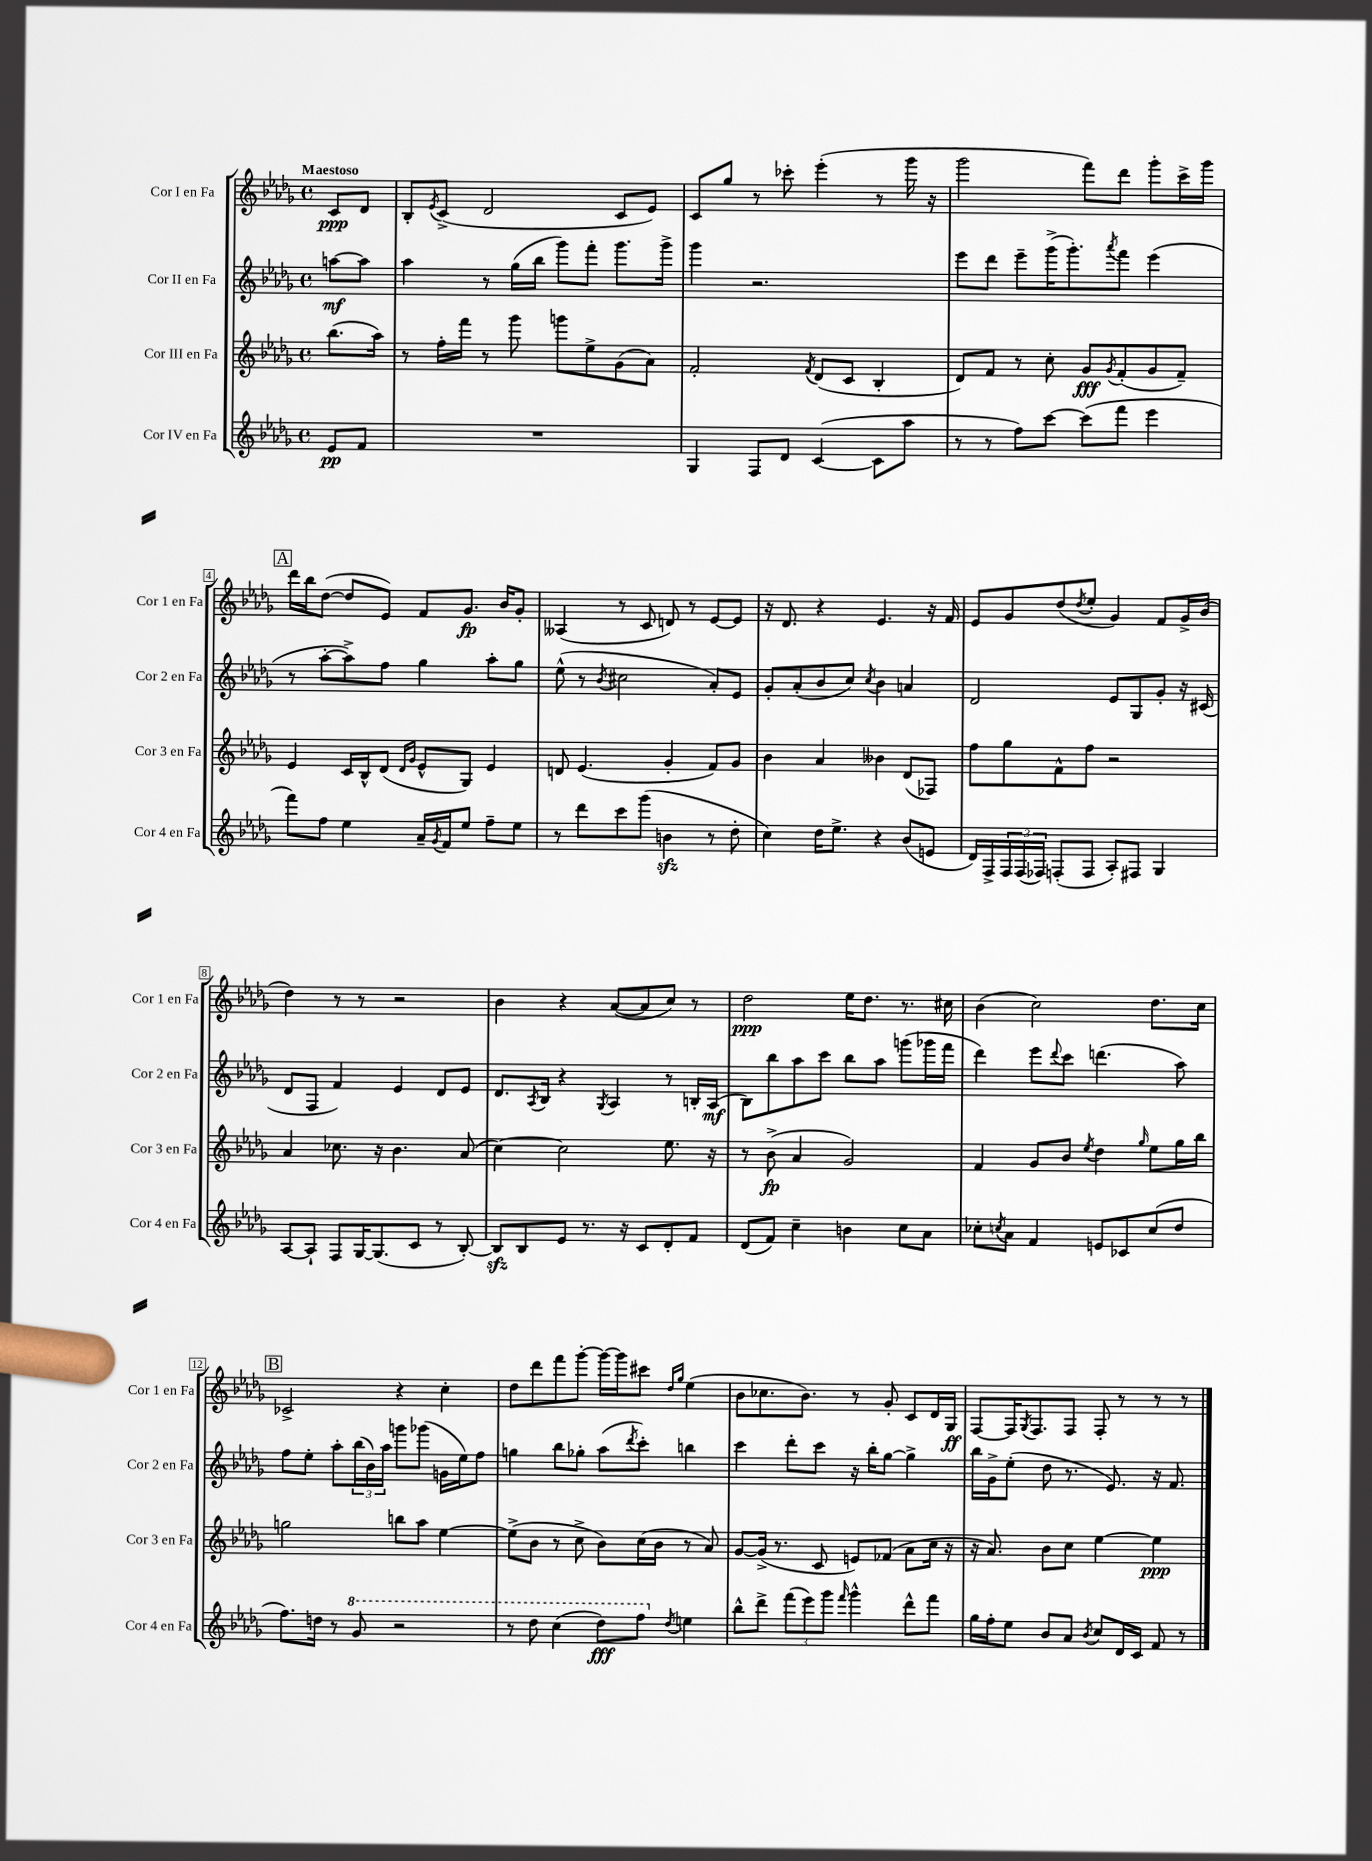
<<
\new StaffGroup <<
\new Staff = "s0" \with { instrumentName = "Cor I en Fa" shortInstrumentName = "Cor 1 en Fa" } {
    \clef treble \key des \major \defaultTimeSignature \time 4/4 \partial 4 \tempo "Maestoso"
    c'8\ppp des'8 |
    bes8-. \acciaccatura { ees'8 } c'8->( des'2 c'8 ees'8) |
    c'8 ges''8 r8 ces'''8-. ees'''4-.( r8 ges'''16 r16 |
    ges'''2 f'''8) des'''8 ges'''8-. c'''16-> ges'''16 |
    \mark \markup { \box "A" } des'''16 bes''16 des''8~( des''8 ees'8) f'8 ges'8.\fp bes'16 ges'8-. |
    aeses4( r8 c'8 d'8) r8 ees'8~ ees'8 |
    r16 des'8. r4 ees'4. r16 f'16 |
    ees'8 ges'8 des''8( \acciaccatura { des''8 } ees''8-. ges'4) f'8 ges'16-> bes'16( |
    des''4) r8 r8 r2 |
    bes'4 r4 aes'8~( aes'8 c''8) r8 |
    des''2\ppp ees''16 des''8. r8. cis''16 |
    bes'4( c''2) des''8. c''16 |
    \mark \markup { \box "B" } ces'2-> r4 c''4-. |
    des''8 des'''8 f'''8 ges'''8~-. ges'''16~ ges'''16 cis'''8 \grace { des''16 ges''16 } ees''4( |
    bes'8 ces''8. bes'8.) r8 ges'8-. c'8 des'16 ges16\ff |
    f8~ f16 \acciaccatura { ges8 } f8. f8 f8-. r8 r8 r8 \bar "|." |
}
\new Staff = "s1" \with { instrumentName = "Cor II en Fa" shortInstrumentName = "Cor 2 en Fa" } {
    \clef treble \key des \major \defaultTimeSignature \time 4/4 \partial 4
    a''8~\mf a''8 |
    aes''4 r8 ges''16( bes''16 ges'''8) f'''8-. ges'''8. ges'''16-> |
    ges'''4 r2. |
    ees'''8 des'''8 ees'''8-- ges'''16->( ges'''8.-.) \acciaccatura { aes'''8 } f'''8 ees'''4( |
    \mark \markup { \box "A" } r8 aes''8~-. aes''8->) f''8 ges''4 aes''8-. ges''8 |
    ees''8-^( r8 \acciaccatura { bes'8 } cis''2 aes'8-.) ees'8 |
    ges'8-. aes'8-.( bes'8 c''8) \acciaccatura { c''8 } bes'4 a'4 |
    des'2 ees'8 ges8 ges'8-. r16 cis'16( |
    des'8 f8 f'4) ees'4 des'8 ees'8 |
    des'8. \acciaccatura { aes8 } bes16 r4 \acciaccatura { ges8 } aes4 r8 b16-. aes16\mf( |
    bes8) bes''8 aes''8 c'''8 bes''8 aes''8 g'''8( ges'''16 f'''16 |
    des'''4) ees'''8 \appoggiatura { des'''8 } c'''8 d'''4.( aes''8) |
    \mark \markup { \box "B" } f''8 ees''8-. aes''8-. \tuplet 3/2 { bes''16( bes'16) aes''16 } g'''8 ges'''8( g'16 ees''16) f''8 |
    g''4 bes''8 ges''8-. aes''8( \acciaccatura { des'''8 } c'''8-.) b''4 |
    c'''4 des'''8-. c'''8 r16 bes''16-. ges''8~ ges''4-> |
    bes''16 ges'16-> ees''8-.( des''8 r8. ees'8.) r16 f'8. \bar "|." |
}
\new Staff = "s2" \with { instrumentName = "Cor III en Fa" shortInstrumentName = "Cor 3 en Fa" } {
    \clef treble \key des \major \defaultTimeSignature \time 4/4 \partial 4
    bes''8.( aes''16) |
    r8 f''16-. f'''16 r8 ges'''8 g'''8 ees''8-> ges'8( aes'8) |
    f'2-. \acciaccatura { f'8 } des'8( c'8 bes4-. |
    des'8) f'8 r8 c''8-. ges'8\fff \acciaccatura { ges'8 } f'8-.( ges'8 f'8--) |
    \mark \markup { \box "A" } ees'4 c'16 bes16-^ des'8( \grace { des'16 ges'16 } ees'8-^ ges8) ees'4 |
    d'8 ees'4.( ges'4-. f'8) ges'8 |
    bes'4 aes'4 beses'4 des'8( fes8) |
    f''8 ges''8 f'8-^ f''8 r2 |
    aes'4 ces''8. r16 bes'4. aes'8( |
    c''4~) c''2 ees''8. r16 |
    r8 bes'8->\fp( aes'4 ges'2) |
    f'4 ges'8 bes'8 \acciaccatura { ees''8 } des''4 \grace { ges''16 } ees''8 ges''16 bes''16 |
    \mark \markup { \box "B" } g''2 b''8 aes''8 ees''4~ |
    ees''8->( bes'8 r8 c''8-> bes'8) c''16( bes'16 r8 aes'8) |
    ges'8~ ges'16->( r8. c'8 e'8) fes'8( aes'8 c''16 r16 |
    r16 aes'8.) bes'8 c''8 ees''4~ ees''4\ppp \bar "|." |
}
\new Staff = "s3" \with { instrumentName = "Cor IV en Fa" shortInstrumentName = "Cor 4 en Fa" } {
    \clef treble \key des \major \defaultTimeSignature \time 4/4 \partial 4
    ees'8\pp f'8 |
    R1 |
    ges4 f8 des'8 c'4~( c'8 aes''8 |
    r8 r8 f''8) c'''8~ c'''8( f'''8 ees'''4 |
    \mark \markup { \box "A" } f'''8) f''8 ees''4 aes'16-- \acciaccatura { ges'8 } f'16 ees''8 f''8-- ees''8 |
    r8 des'''8 c'''8 ges'''8( b'4\sfz r8 des''8-. |
    c''4) des''16 ees''8.-> r4 bes'8( e'8 |
    des'16) f16-> \tuplet 3/2 { f16 f16( fes16) } f8-.( f8 aes8-.) fis8 ges4 |
    aes8~ aes8-! f8 ges16~ ges8.( c'8 r8 bes8~-.) |
    bes8\sfz bes8 ees'8 r8. r16 c'8 des'8-. f'8 |
    des'8( f'8) c''4-- b'4 c''8 aes'8 |
    ces''8-. \acciaccatura { c''8 } aes'8 f'4 e'8 ces'8 c''8( des''8 |
    \mark \markup { \box "B" } f''8.) d''16 r8 \ottava #1 ges''8 r2 |
    r8 des'''8 c'''4( des'''8\fff) f'''8 \ottava #0 \acciaccatura { des''8 } e''4 |
    bes''8-^ des'''8-> \tuplet 3/2 { f'''8( ees'''8) ges'''8 } \grace { f'''16 } ges'''4-^ des'''8-^ f'''8 |
    ges''16 f''16-. ees''8 bes'8 aes'8 \acciaccatura { bes'8 } c''8 des'16 c'16 f'8 r8 \bar "|." |
}
>>
>>
\layout { \context { \Score \override BarNumber.stencil = #(make-stencil-boxer 0.1 0.3 ly:text-interface::print) } }
